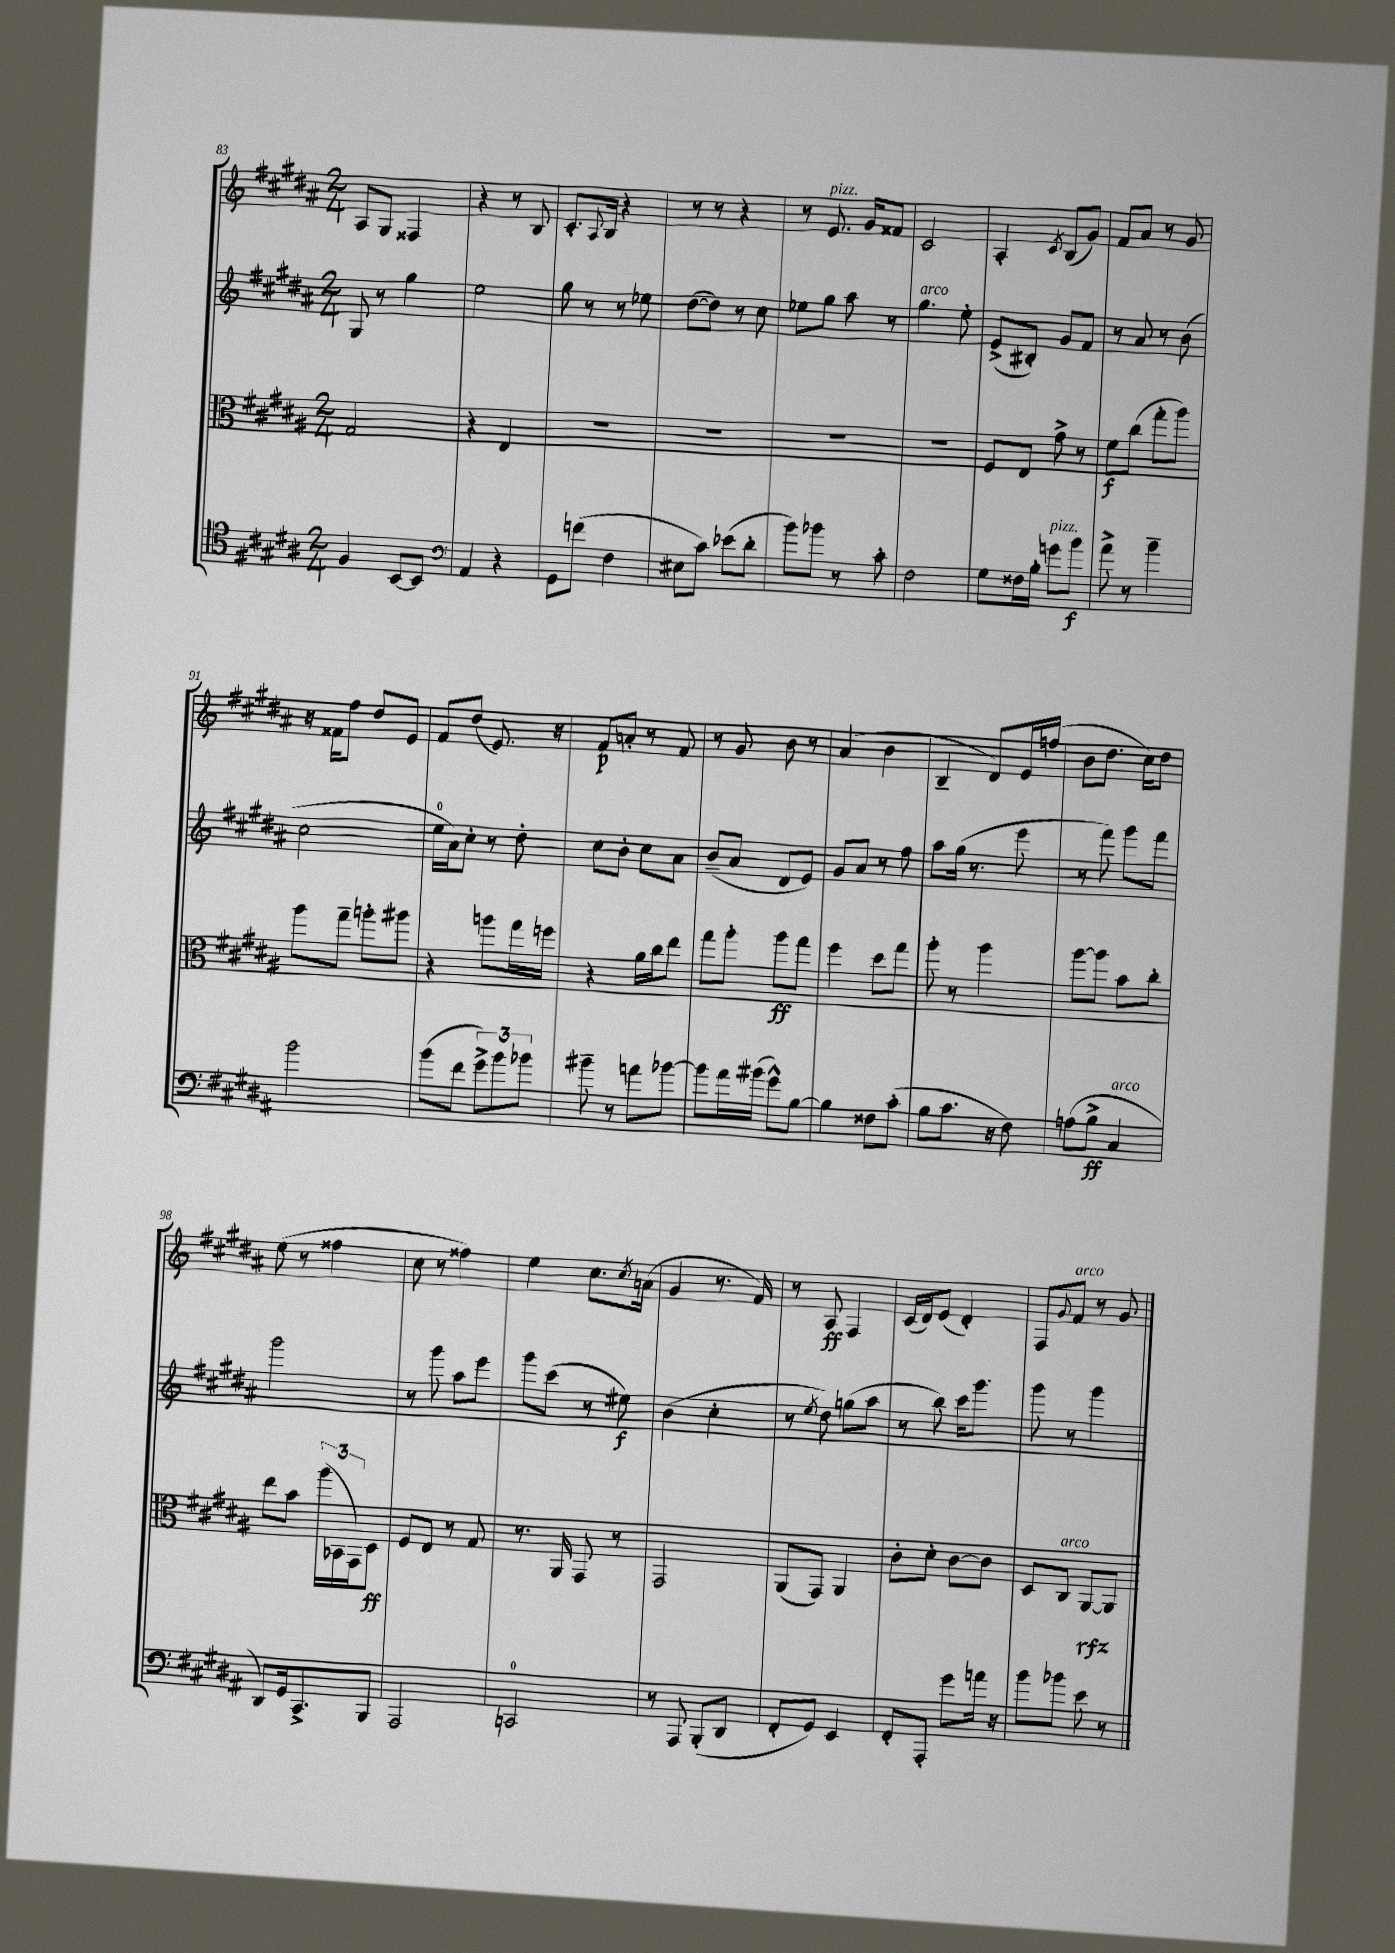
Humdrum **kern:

**kern	**dynam	**kern	**dynam	**kern	**dynam	**kern	**dynam
*part4	*part4	*part3	*part3	*part2	*part2	*part1	*part1
*staff4	*staff4	*staff3	*staff3	*staff2	*staff2	*staff1	*staff1
*clefC4	*	*clefC3	*	*clefG2	*	*clefG2	*
*k[f#c#g#d#a#]	*	*k[f#c#g#d#a#]	*	*k[f#c#g#d#a#]	*	*k[f#c#g#d#a#]	*
*M2/4	*	*M2/4	*	*M2/4	*	*M2/4	*
=83	=83	=83	=83	=83	=83	=83	=83
4F#/	.	2G#/	.	8G#/	.	8A#/L	.
.	.	.	.	8r	.	8G#/J	.
[8BB/L	.	.	.	4gg#\	.	4F##X/	.
8BB/J]	.	.	.	.	.	.	.
=84	=84	=84	=84	=84	=84	=84	=84
*clefF4	*	*	*	*	*	*	*
4AA#/	.	4r	.	2ee\	.	4r	.
4r	.	4E/	.	.	.	8r	.
.	.	.	.	.	.	8B/	.
=85	=85	=85	=85	=85	=85	=85	=85
8GG#\L	.	2r	.	8gg#\	.	8.c#'/L	.
(8fn\J	.	.	.	8r	.	.	.
.	.	.	.	.	.	8qqA#/	.
.	.	.	.	.	.	16B/Jk	.
4F#\	.	.	.	8r	.	4r	.
.	.	.	.	8ee-X\	.	.	.
=86	=86	=86	=86	=86	=86	=86	=86
8E#X\L	.	2r	.	([8dd#\L	.	8r	.
8c#\J)	.	.	.	8dd#\J])	.	8r	.
(8e-X\L	.	.	.	8r	.	4r	.
8d#'\J	.	.	.	8cc#\	.	.	.
=87	=87	=87	=87	=87	=87	=87	=87
8b\L)	.	2r	.	8ee-X\L	.	8r	.
!	!	!	!	!	!	!LO:TX:a:i:t=pizz.	!
8b-X\J	.	.	.	8gg#\J	.	8.e/	.
8r	.	.	.	8aa#\	.	.	.
.	.	.	.	.	.	16g#/KL	.
8c#'\	.	.	.	8r	.	8f##X/J	.
=88	=88	=88	=88	=88	=88	=88	=88
!	!	!	!	!LO:TX:a:i:t=arco	!	!	!
2F#\	.	2r	.	4.gg#\	.	2c#/	.
.	.	.	.	8ee'\	.	.	.
=89	=89	=89	=89	=89	=89	=89	=89
8G#\L	.	8F#/L	.	(8e^/L	.	4A#'/	.
16F##X\L	.	8E/J	.	8B#X'/J)	.	.	.
16B'\JJ	.	.	.	.	.	.	.
.	.	.	.	.	.	8qc#/	.
!LO:TX:a:i:t=pizz.	!	!	!	!	!	!	!
8gn\L	.	8g#^\	.	8g#/L	.	(8B/L	.
8b\J	f	8r	.	8f#/J	.	8g#/J)	.
=90	=90	=90	=90	=90	=90	=90	=90
8a#^\	.	8f#\L	f	8r	.	8f#/L	.
8r	.	(8cc#\J	.	8a#/	.	8a#/J	.
4b~\	.	8gg#'\L	.	8r	.	8r	.
.	.	8aa#\J)	.	(8b\	.	8g#/	.
!!LO:LB:g=z
=91	=91	=91	=91	=91	=91	=91	=91
2b\	.	8aa#\L	.	2cc#\	.	16r	.
.	.	.	.	.	.	16f##X\KL	.
.	.	8gg#~\J	.	.	.	8ff#\J	.
.	.	8aan'\L	.	.	.	8dd#/L	.
.	.	8aa#X\J	.	.	.	8e/J	.
=92	=92	=92	=92	=92	=92	=92	=92
(8b\L	.	4r	.	16ee\LL	.	8f#/L	.
.	.	.	.	16a#\J)	.	.	.
8f#\J	.	.	.	8cc#'\J	.	(8dd#/J	.
12g#^\L)	.	8aan\L	.	8r	.	8.e/)	.
12b\	.	.	.	.	.	.	.
.	.	16gg#\L	.	8dd#'\	.	.	.
12b-X\J	.	.	.	.	.	.	.
.	.	16ffn\JJ	.	.	.	16r	.
=93	=93	=93	=93	=93	=93	=93	=93
8b#X~\	.	4r	.	8cc#\L	.	8f#/L	p
8r	.	.	.	8b'\J	.	8an'/J	.
8an\L	.	16a#\LL	.	8cc#\L	.	8r	.
.	.	16cc#\J	.	.	.	.	.
[8b-X\J	.	8ee\J	.	8a#\J	.	8f#/	.
=94	=94	=94	=94	=94	=94	=94	=94
8b-\L]	.	8gg#\L	.	(8b~/L	.	8r	.
16a#\L	.	8aa#'\J	.	8a#/J	.	8g#/	.
(16b#X\JJ	.	.	.	.	.	.	.
8g#^^\L)	.	8aa#\L	ff	8d#/L	.	8b\	.
[8B\J	.	8gg#\J	.	8e/J)	.	8r	.
=95	=95	=95	=95	=95	=95	=95	=95
4B\]	.	4ff#\	.	8g#/L	.	(4a#/	.
.	.	.	.	8a#/J	.	.	.
8F##X\L	.	8dd#\L	.	8r	.	4b\	.
(8c#'\J	.	8gg#\J	.	8ff#\	.	.	.
=96	=96	=96	=96	=96	=96	=96	=96
8B\L	.	8aa#'\	.	8aa#\L	.	4B~/	.
8.c#\J	.	8r	.	(16gg#\Jk	.	.	.
.	.	.	.	8.r	.	.	.
.	.	4aa#\	.	.	.	8d#/L)	.
16r	.	.	.	.	.	.	.
8F#\)	.	.	.	8eee\	.	16e/L	.
.	.	.	.	.	.	(16ffn/JJ	.
=97	=97	=97	=97	=97	=97	=97	=97
(8An\L	.	[8aa#\L	.	8r	.	8b\L	.
8B^\J	ff	8aa#\J]	.	8fff#\)	.	8.dd#\J	.
!LO:TX:a:i:t=arco	!	!	!	!	!	!	!
4C#/	.	8b\L	.	8ggg#\L	.	.	.
.	.	.	.	.	.	16cc#\KL)	.
.	.	8cc#'\J	.	8fff#\J	.	8dd#\J	.
!!LO:LB:g=z
=98	=98	=98	=98	=98	=98	=98	=98
8DD#/L)	.	8ee\L	.	2ggg#\	.	(8ee\	.
16GG#/k	.	8b\J	.	.	.	8r	.
8.CC#^/	.	.	.	.	.	.	.
.	.	(24aa#\LL	.	.	.	4ff##X\	.
.	.	24BB-X\	.	.	.	.	.
.	.	24GG#\J)	.	.	.	.	.
8BBB/J	.	8D#\J	ff	.	.	.	.
=99	=99	=99	=99	=99	=99	=99	=99
2AAA#/	.	8F#/L	.	8r	.	8cc#\	.
.	.	8E/J	.	8ggg#\	.	8r	.
.	.	8r	.	8aa#\L	.	4ff##X\)	.
.	.	8G#/	.	8eee\J	.	.	.
=100	=100	=100	=100	=100	=100	=100	=100
2CCn/	.	8.r	.	8ggg#\L	.	4ee\	.
.	.	.	.	(8ccc#\J	.	.	.
.	.	16AA#/	.	.	.	.	.
.	.	8GG#/	.	8r	.	8.cc#\L	.
.	.	8r	.	8ee#X\)	f	.	.
.	.	.	.	.	.	8qcc#/	.
.	.	.	.	.	.	(16an\Jk	.
=101	=101	=101	=101	=101	=101	=101	=101
8r	.	2GG#/	.	(4b\	.	4g#/	.
8AAA#/	.	.	.	.	.	.	.
(8BBB'/L	.	.	.	4cc#'\	.	8.r	.
8DD#/J	.	.	.	.	.	.	.
.	.	.	.	.	.	16f#/)	.
=102	=102	=102	=102	=102	=102	=102	=102
8FF#'/L	.	(8AA#/L	.	8r	.	8r	.
.	.	.	.	8qee/	.	.	.
8GG#/J)	.	8GG#/J)	.	8dd#\)	.	8A#/	ff
4EE/	.	4AA#/	.	(8ggn\L	.	4F#/	.
.	.	.	.	8aa#\J	.	.	.
=103	=103	=103	=103	=103	=103	=103	=103
8FF#'/L	.	8c#'\L	.	8r	.	(16c#/LL	.
.	.	.	.	.	.	16d#/J)	.
8AAA#'/J	.	8d#'\J	.	8bb\)	.	(8e/J	.
8g#\L	.	[8c#\L	.	16ccc#\KL	.	4d#'/)	.
.	.	.	.	8.ggg#\J	.	.	.
16an\Jk	.	8c#\J]	.	.	.	.	.
16r	.	.	.	.	.	.	.
=104	=104	=104	=104	=104	=104	=104	=104
8b\L	.	8D#/L	.	8ggg#\	.	8F#/L	.
.	.	.	.	.	.	8qqg#/	.
!	!	!	!	!	!	!LO:TX:a:i:t=arco	!
!	!	!LO:TX:a:i:t=arco	!	!	!	!	!
8b-X\J	.	8C#/J	.	8r	.	8f#/J	.
8e\	.	[8AA#/L	rfz	4ggg#\	.	8r	.
8r	.	8AA#/J]	.	.	.	8g#/	.
==	==	==	==	==	==	==	==
*-	*-	*-	*-	*-	*-	*-	*-
